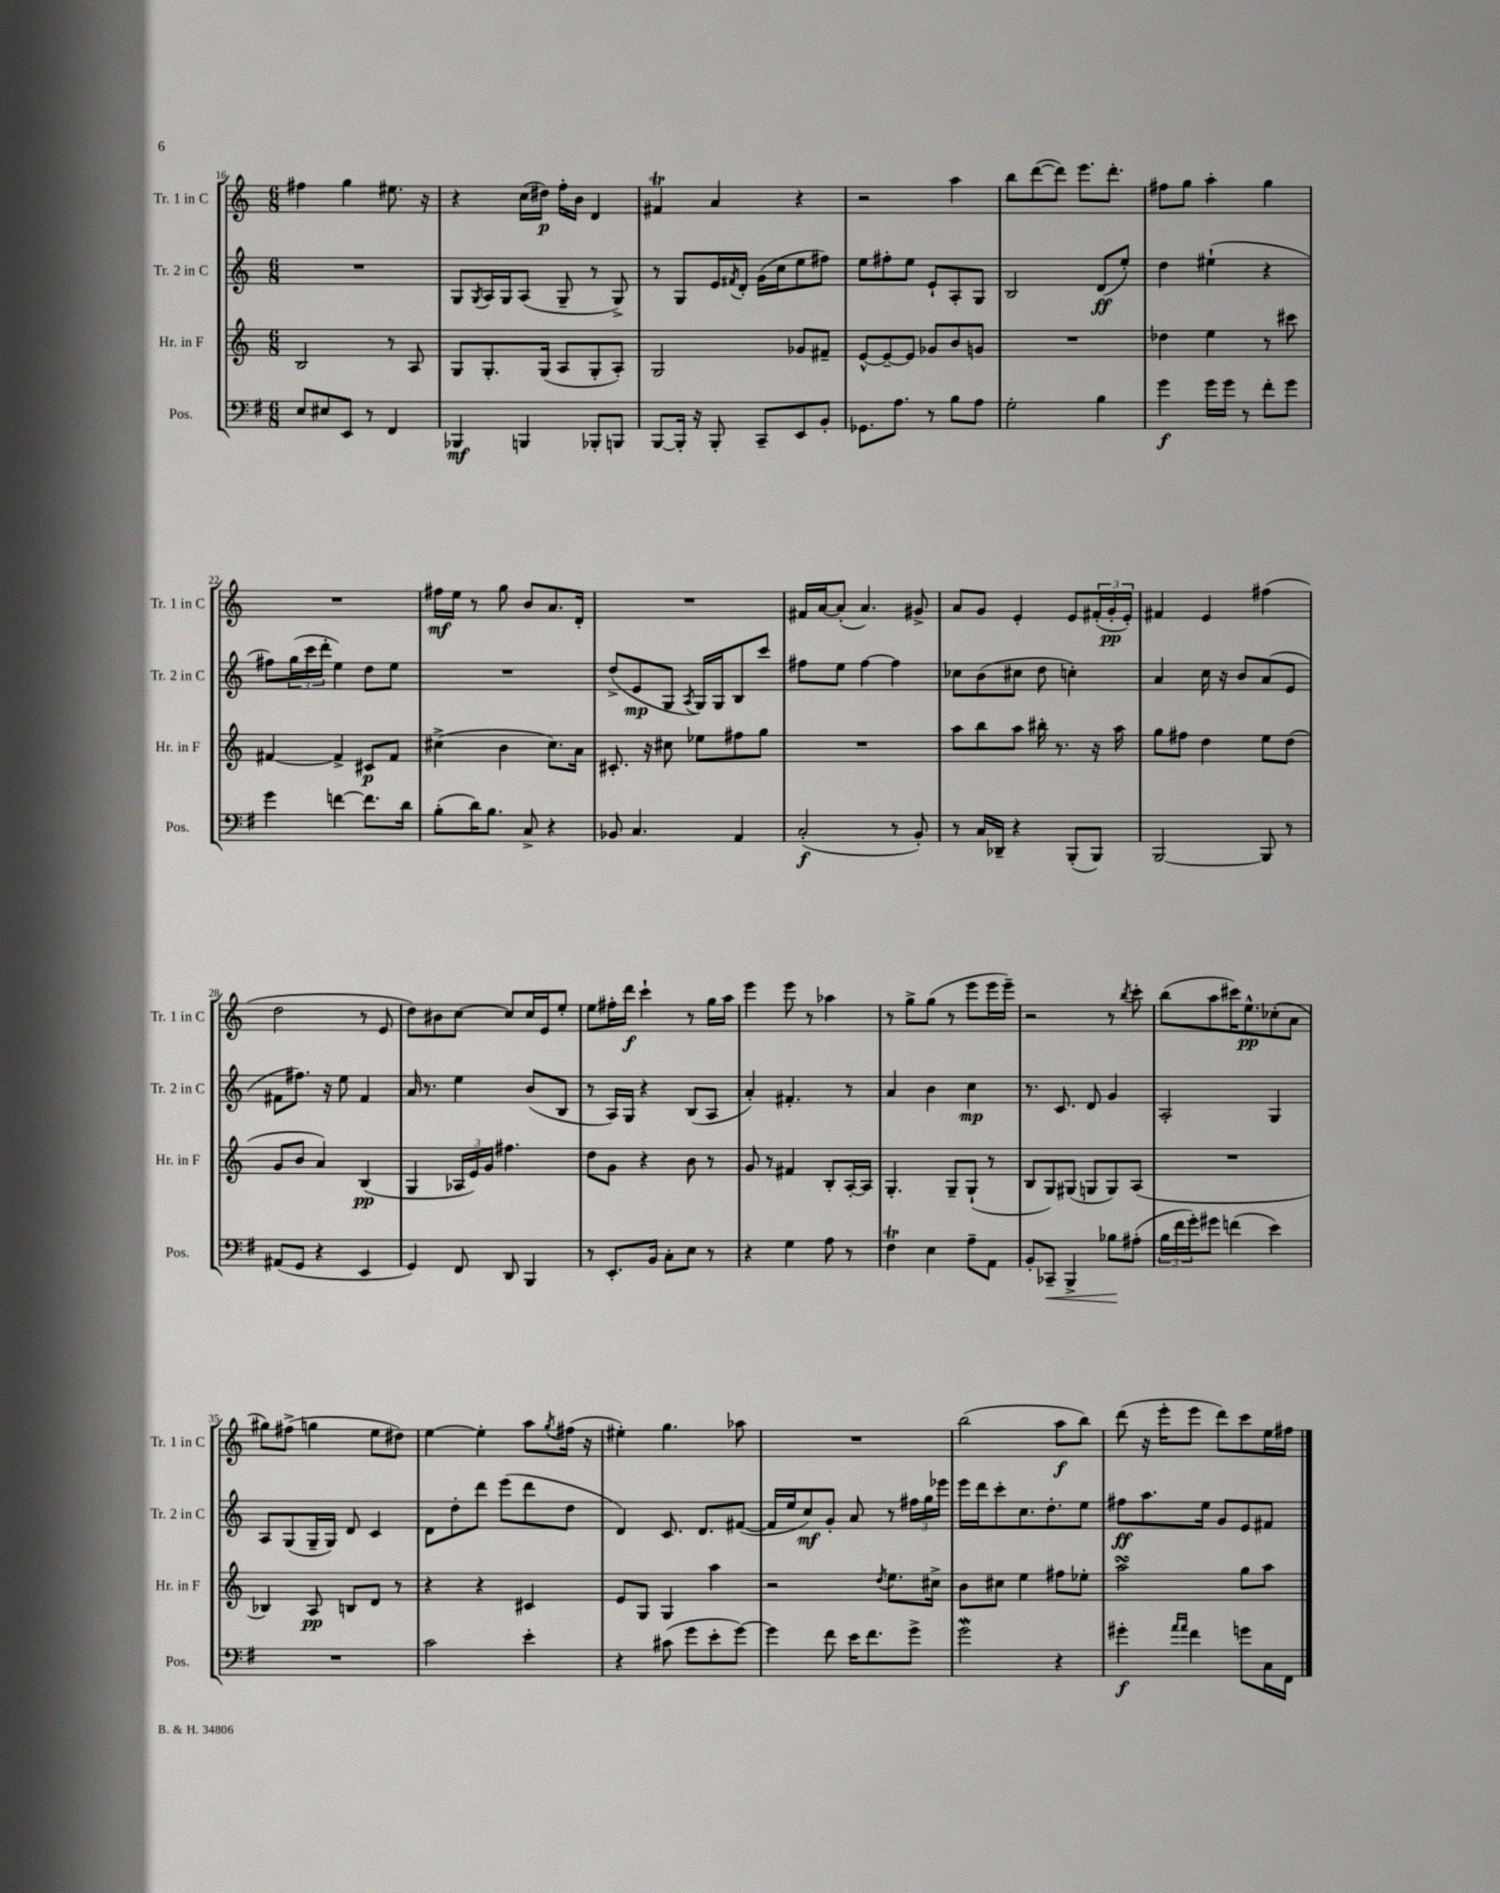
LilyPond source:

<<
\new StaffGroup <<
\new Staff = "s0" \with { instrumentName = "Tr. 1 in C" shortInstrumentName = "Tr. 1 in C" } {
    \clef treble \key c \major \numericTimeSignature \time 6/8
    fis''4 g''4 eis''8. r16 |
    r4 c''16( dis''16\p) f''16-. b'16 d'4 |
    fis'4\trill a'4 r4 |
    r2 a''4 |
    b''8 d'''8~( d'''8) e'''8. d'''8.-. |
    fis''8 g''8 a''4-. g''4 |
    R2. |
    fis''16\mf e''16 r8 g''8 b'8 a'8. d'16-. |
    R2. |
    fis'16 a'16~ a'8-.( a'4.) gis'8-> |
    a'8 g'8 e'4-. e'8 \tuplet 3/2 { fis'16-.( g'16-.\pp e'16-.) } |
    fis'4 e'4 fis''4( |
    d''2 r8 e'8 |
    d''8) bis'8 c''8~ c''8 c''16 e'16 e''8-. |
    e''8 fis''16-. d'''16\f c'''4-! r8 g''16 a''16 |
    e'''4 e'''8 r8 aes''4 |
    r8 g''8-> g''8( r8 e'''8 e'''16 e'''16--) |
    r2 r8 \acciaccatura { b''8 } c'''8-. |
    b''8( a''8 cis'''16) e''8.-^\pp ces''8-.( a'8 |
    gis''8) fis''8->( g''4 e''8 dis''8) |
    e''4~ e''4-. a''8 \acciaccatura { g''8 } fis''16( r16 |
    eis''4-.) g''4. aes''8 |
    R2. |
    b''2( a''8\f b''8) |
    d'''8( r16 e'''16-. e'''8 d'''8) c'''8 e''16 fis''16 \bar "|." |
}
\new Staff = "s1" \with { instrumentName = "Tr. 2 in C" shortInstrumentName = "Tr. 2 in C" } {
    \clef treble \key c \major \numericTimeSignature \time 6/8
    R2. |
    g8 \acciaccatura { g8 } a16 g16 a8( g8-- r8 g8->) |
    r8 g8 e'16 \acciaccatura { fis'8 } d'16-. g'16( c''16 e''8 fis''8) |
    e''8 fis''8-. e''8 e'8-! a8-. g8 |
    b2 d'8\ff( e''8-.) |
    d''4 eis''4-!( r4 |
    fis''8) \tuplet 3/2 { g''16( c'''16 d'''16-. } e''4) d''8 e''8 |
    R2. |
    d''8->( e'8\mp g8 \acciaccatura { a8 } g16) g16 b8 c'''8 |
    fis''8 e''8 fis''4~ fis''4 |
    ces''8 b'8( cis''8 d''8 c''4-.) |
    a'4 c''16 r16 b'8 a'8( e'8 |
    fis'8 fis''8.) r16 e''8 fis'4 |
    a'16 r8. e''4 b'8( b8 |
    r8 a16) g16 r4 b8( a8 |
    a'4-.) fis'4.-. r8 |
    a'4 b'4 c''4\mp |
    r8. c'8. d'8 g'4 |
    a2-. g4 |
    a8 g8( g16-- g16) d'8 c'4 |
    d'8 d''8-. d'''8 e'''8( d'''8 d''8 |
    d'4) c'8. d'8. fis'8~( |
    fis'16 e''16 c''8\mf) g'8-. a'8 r8 \tuplet 3/2 { fis''16 g''16 ees'''16 } |
    e'''16 d'''16 c'''8-. c''8. d''8.-. e''8 |
    fis''8\ff a''8. e''16 g'8 e'8 fis'8 \bar "|." |
}
\new Staff = "s2" \with { instrumentName = "Hr. in F" shortInstrumentName = "Hr. in F" } {
    \clef treble \key c \major \numericTimeSignature \time 6/8
    b2 r8 a8 |
    g8 g8.-. g16( a8 g8-. a8-.) |
    g2 ges'8 fis'8-- |
    e'8~-^ e'8~-- e'8 ges'8 b'8 g'8 |
    R2. |
    des''4 e''4 r8 cis'''8 |
    fis'4~ fis'4-> cis'8\p fis'8 |
    cis''4->( b'4 cis''8.) a'16 |
    cis'8.-. r16 cis''8 ees''8 fis''8 g''8 |
    R2. |
    a''8 b''8 a''8 bis''16-. r8. r16 a''16 |
    g''8 fis''8 d''4 e''8 d''8( |
    g'8 b'8 a'4) b4\pp( |
    g4 \tuplet 3/2 { aes16 e'16) g'16 } fis''4. |
    d''8 g'8 r4 b'8 r8 |
    g'8 r8 fis'4 b8-. a16~-. a16 |
    g4.-. g8-- g8-!( r8 |
    b8 g8) gis8( g8 g8) a8( |
    R2. |
    bes4) a8\pp b8 d'8 r8 |
    r4 r4 cis'4 |
    e'8 g8 g4 a''4 |
    r2 \acciaccatura { d''8 } e''8. cis''16-> |
    b'8 cis''8 e''4 fis''8 ees''8-. |
    a''2\turn g''8 a''8 \bar "|." |
}
\new Staff = "s3" \with { instrumentName = "Pos." shortInstrumentName = "Pos." } {
    \clef bass \key g \major \numericTimeSignature \time 6/8
    e8 eis8 e,8 r8 fis,4 |
    bes,,4\mf b,,4 bes,,8-. b,,8 |
    b,,8~ b,,16-. r16 b,,8-. c,8-- e,8 b,8-. |
    ges,8. a8. r8 b8 a8 |
    g2-. b4 |
    g'4\f g'16 g'16 r8 fis'8-. g'8 |
    g'4 f'4~ f'8. d'16 |
    b8-.( d'16) b8. c8-> r4 |
    bes,8 c4. a,4 |
    c2-.\f( r8 b,8-.) |
    r8 c16 des,16-- r4 b,,8-.( b,,8) |
    b,,2~ b,,8 r8 |
    ais,8( g,8 r4 e,4 |
    g,4) fis,8 d,8 b,,4 |
    r8 e,8.-. b,16 c8-. e8 r8 |
    r4 g4 a8 r8 |
    fis4\trill e4 a8-- a,8 |
    b,8-. ces,8--\< b,,4-> bes8\! ais8-.( |
    \tuplet 3/2 { b16 fis'16 g'16-.) } gis'8 f'4( e'4) |
    R2. |
    c'2 e'4-. |
    r4 cis'8( g'8 e'8-. g'8~) |
    g'4 fis'8 e'16 fis'8. g'8-> |
    g'2\mordent r4 |
    gis'4-.\f \grace { a'16 a'16 } fis'4 g'8 c16 fis,16 \bar "|." |
}
>>
>>
\layout { \context { \Score currentBarNumber = #16 } }
